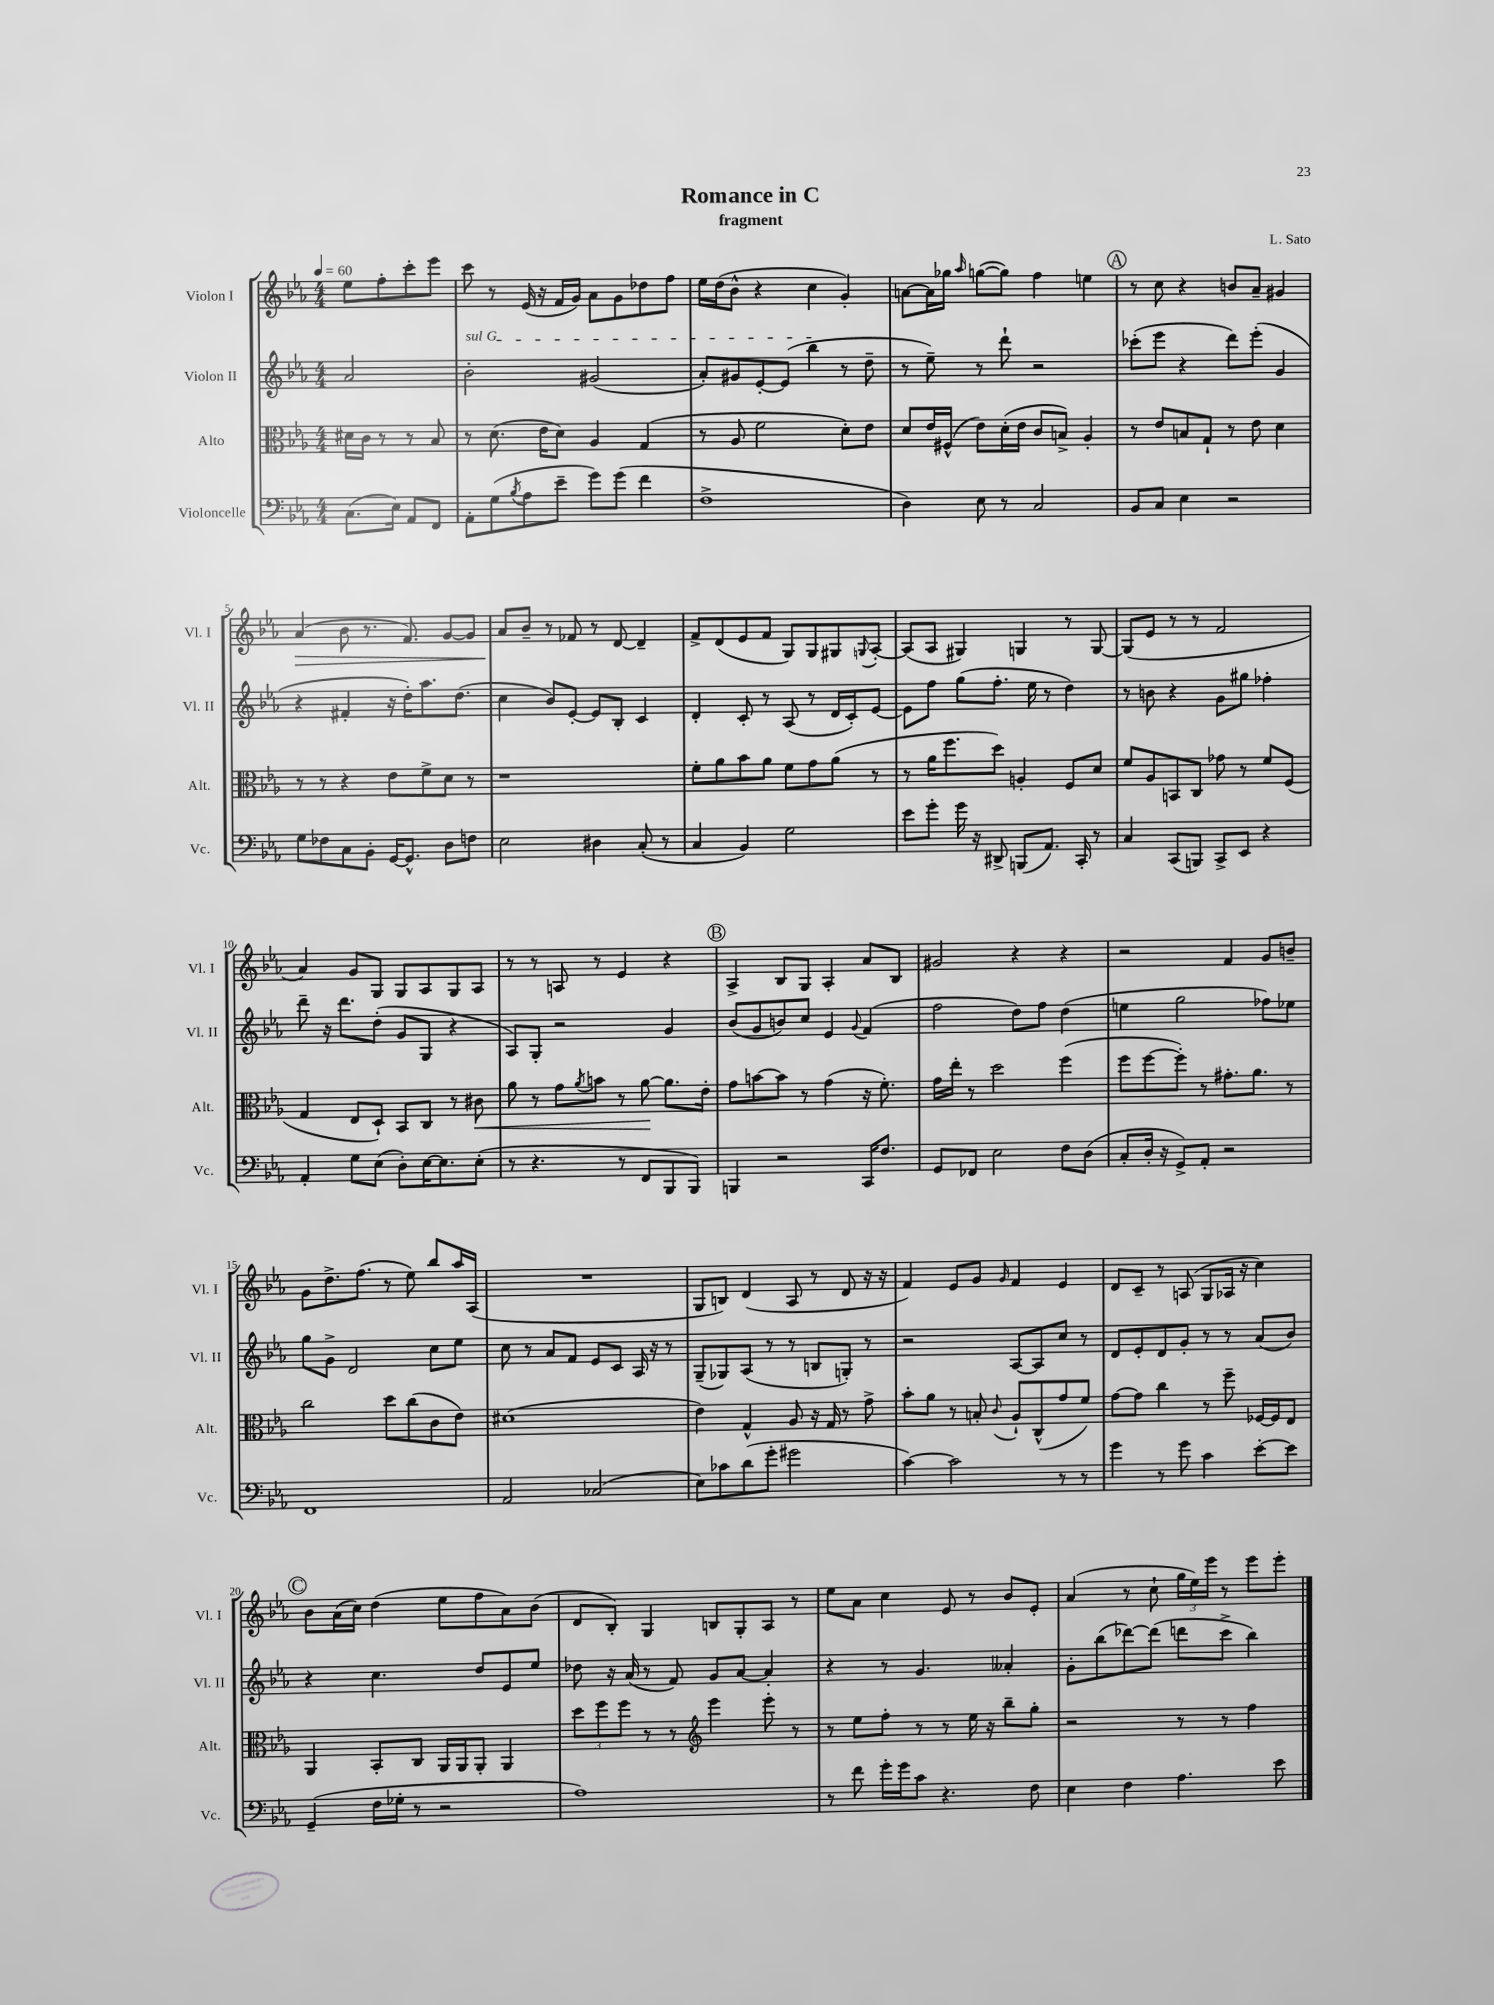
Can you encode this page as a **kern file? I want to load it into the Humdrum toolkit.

**kern	**kern	**kern	**kern
*staff4	*staff3	*staff2	*staff1
*clefF4	*clefC3	*clefG2	*clefG2
*k[b-e-a-]	*k[b-e-a-]	*k[b-e-a-]	*k[b-e-a-]
*M4/4	*M4/4	*M4/4	*M4/4
*MM60	*MM60	*MM60	*MM60
(8.C	16d#	2a-	8ee-
.	16c	.	.
.	8r	.	8ff'
16E-)	.	.	.
8AA-	8r	.	8ccc'
8FF	8B-	.	8eee-
=	=	=	=
8AA-'	8r	2b-'	8ccc
(8G	(8.d	.	8r
8qB-	.	.	.
8A-	.	.	(16e-
.	16e-	.	16r
8e-~	8d)	.	16f
.	.	.	16g)
8g)	4A-	(2g#	8a-
(8g	.	.	8g
4f	(4G	.	8dd-
.	.	.	8ff
=	=	=	=
1F^	8r	8a-')	16ee-
.	.	.	(16dd
.	8A-	8g#	8b-^^
.	2f	[8e-'	4r
.	.	(8e-]	.
.	.	4bb-	4cc
.	8d')	8r	4g')
.	8e-	8dd~	.
=	=	=	=
4D)	8d	8r	[8a
.	16e-	8ee-~)	16a]
.	(16F#^^	.	16gg-
.	.	.	16qqaa-
8E-	8e-)	8r	([8gg
8r	(16d'	8ddd`	8gg])
.	16e-	.	.
2C	8c	2r	4ff
.	8B^)	.	.
.	4A-'	.	4ee
=	=	=	=
8BB-	8r	(8ccc-'	8r
8C	8e-	8eee-	8cc
4E-	8B	4r	4r
.	8G`	.	.
2r	8r	8ddd)	8b
.	8e-	(8eee-'	8a-~
.	4d	4g	4g#
=	=	=	=
8G	8r	4r	(4a-
8F-	8r	.	.
8C	4r	4f#'	8b-
8BB-'	.	.	8.r
[16GG	8e-	16r	.
8.GG^^]	.	16dd')	8.f)
.	8f^	8.aa-	.
8D	8d	.	[8g
.	.	(8.dd	.
8F	8r	.	8g]
=	=	=	=
2E-	1r	4cc	8a-
.	.	.	8b-~
.	.	8b-)	8r
.	.	[8e-'	8f-
4D#	.	8e-]	8r
.	.	8B-'	[8d
(8C'	.	4c	4d~]
8r	.	.	.
=	=	=	=
4C	8f'	4d'	8f^
.	8a-	.	(8d
4BB-)	8b-	8c'	8e-
.	8a-	8r	8f
2G	8f	(8A-	8G)
.	8g	8r	8G
.	(8a-	16d	8G#
.	.	16c')	.
.	.	.	8qqG
.	8r	[8e-	[8A-'
=	=	=	=
8e-	8r	8e-]	(8A-]
8g'	16a-	8ff	8A-
.	8.ff	.	.
16g	.	(8gg	4G#)
16r	.	.	.
8DD#^	8dd)	8.ff'	.
(8BBB	4A'	.	4G
.	.	16ee-	.
8.AA-)	.	8r	.
.	8F	4dd)	8r
16CC'	.	.	.
8r	8d	.	[8G
=	=	=	=
4C	8f	8r	(8G]
.	8A-	8b	8e-
(8CC	8BB	4r	8r
8BBB)	8C	.	8r
8CC^	8g-	8g	2f
8EE-	8r	8gg#	.
4r	8f	4ff-'	.
.	(8F	.	.
=	=	=	=
4AA-'	4G	8ddd~	4a-)
.	.	16r	.
.	.	8.ddd	.
8G	8E-	.	8g
(8E-	8D`)	(8dd'	8G
8D')	8BB-	8g	8G
[16E-	8C	8G	8A-
8.E-]	.	.	.
.	8r	4r	8G
(8E-'	8c#	.	8A-
=	=	=	=
8r	8a-	8A-)	8r
4.r	8r	8G'	8r
.	8g	2r	8A
.	8qa-	.	.
.	8b	.	8r
8r	8r	.	4e-
8FF	[8a-	.	.
8BBB-	8.a-]	4g	4r
8BBB-)	.	.	.
.	16e-'	.	.
=	=	=	=
4BBB	8g	(8b-	4A-^
.	[8b	8g	.
2r	8b]	8b)	8B-
.	8r	8cc	8G
.	(4g	4e-	4A-'
.	.	8qqg	.
16CC	16r	(4f	8a-
8.F	8.f')	.	.
.	.	.	8B-
=	=	=	=
8GG	16g	2ff	2g#
.	16ee-'	.	.
8FF-	8r	.	.
2E-	2dd	.	.
.	.	8dd)	4r
.	.	8ff	.
8F	(4ff	(4dd	4r
(8D	.	.	.
=	=	=	=
8C'	8ff	4ee	2r
16D'	[8ff	.	.
16r	.	.	.
8GG^)	8ff'])	2gg	.
8AA-'	8r	.	.
2r	8.g#'	.	4f
.	8.a-	.	.
.	.	8ff-)	8g
.	8r	8ee-	8b~
=	=	=	=
1FF	2cc	8gg	8g
.	.	8g^	8.dd^
.	.	2d	.
.	.	.	(8.ff
.	8dd	.	8r
.	(8cc	.	8ee-)
.	8c	8cc	8bb-
.	8e-)	8ee-	16aa-
.	.	.	(16A-
=	=	=	=
2AA-	(1d#	8cc	1r
.	.	8r	.
.	.	8a-	.
.	.	8f	.
(2C-	.	8e-	.
.	.	8c	.
.	.	16A-	.
.	.	16r	.
.	.	8r	.
=	=	=	=
8E-)	4e-)	(8G~	8G
8c-	.	8G-)	8B)
(8d	4G^^	(8A-	(4d
8g'	.	8r	.
2g#	8A-	8r	8A-
.	16r	8B	8r
.	16G	.	.
.	8r	8G')	8d
.	8g^	8r	16r
.	.	.	16r
=	=	=	=
[4c)	8b-'	2r	4f)
.	8a-	.	.
2c]	8r	.	8e-
.	8B'	.	8g
.	8qqc	.	16qqg
.	8A-`	[8A-	4f
.	(8C^^	8A-]	.
8r	8g	8cc	4e-
8r	8f)	8r	.
=	=	=	=
4g	[8g	8d	8d
.	8g]	8e-'	8c~
8r	4cc	8d	8r
8g	.	8g'	(8A
4c	8r	8r	8G
.	8ff~	8r	16A-
.	.	.	16r
[8e-'	[16F-	(8a-	4cc)
.	16F-]	.	.
8e-]	8E-	8b-)	.
=	=	=	=
(4GG~	4AA-	4r	8b-
.	.	.	(16a-
.	.	.	16cc)
16F	8BB-'	4.cc	(4dd
16G-'	.	.	.
8r	8C	.	.
2r	16AA-	.	8ee-
.	16AA-	.	.
.	8AA-'	8dd	8ff
.	4AA-	8e-	8a-)
.	.	8ee-	(8b-
=	=	=	=
1A-)	12dd	8dd-	8d
.	12ff	.	.
.	.	16r	8B-')
.	12ff	.	.
.	.	(16a-	.
.	8r	8r	4G
.	8r	8f)	.
*	*clefG2	*	*
.	4eee-	8g	8B
.	.	[8a-	8G'
.	8eee-'	4a-']	8A-
.	8r	.	8r
=	=	=	=
8r	8r	4r	8ee-
8f	8ee-	.	8a-
16g'	8ff'	8r	4cc
16g	.	.	.
8c	8r	4.g	.
4.r	8r	.	8e-
.	16ee-	.	8r
.	16r	.	.
.	8bb-~	4a--'	8b-
8F	8gg'	.	8e-'
=	=	=	=
4E-	2r	8g'	(4a-
.	.	(8bb-	.
4F	.	[8ddd-)	8r
.	.	(8ddd-]	8cc`
4.A-	8r	8ddd	24gg
.	.	.	24ee-)
.	.	.	24eee-
.	8r	8ccc^	8r
.	4ff	4bb-)	8eee-
8e-	.	.	8eee-'
==	==	==	==
*-	*-	*-	*-
